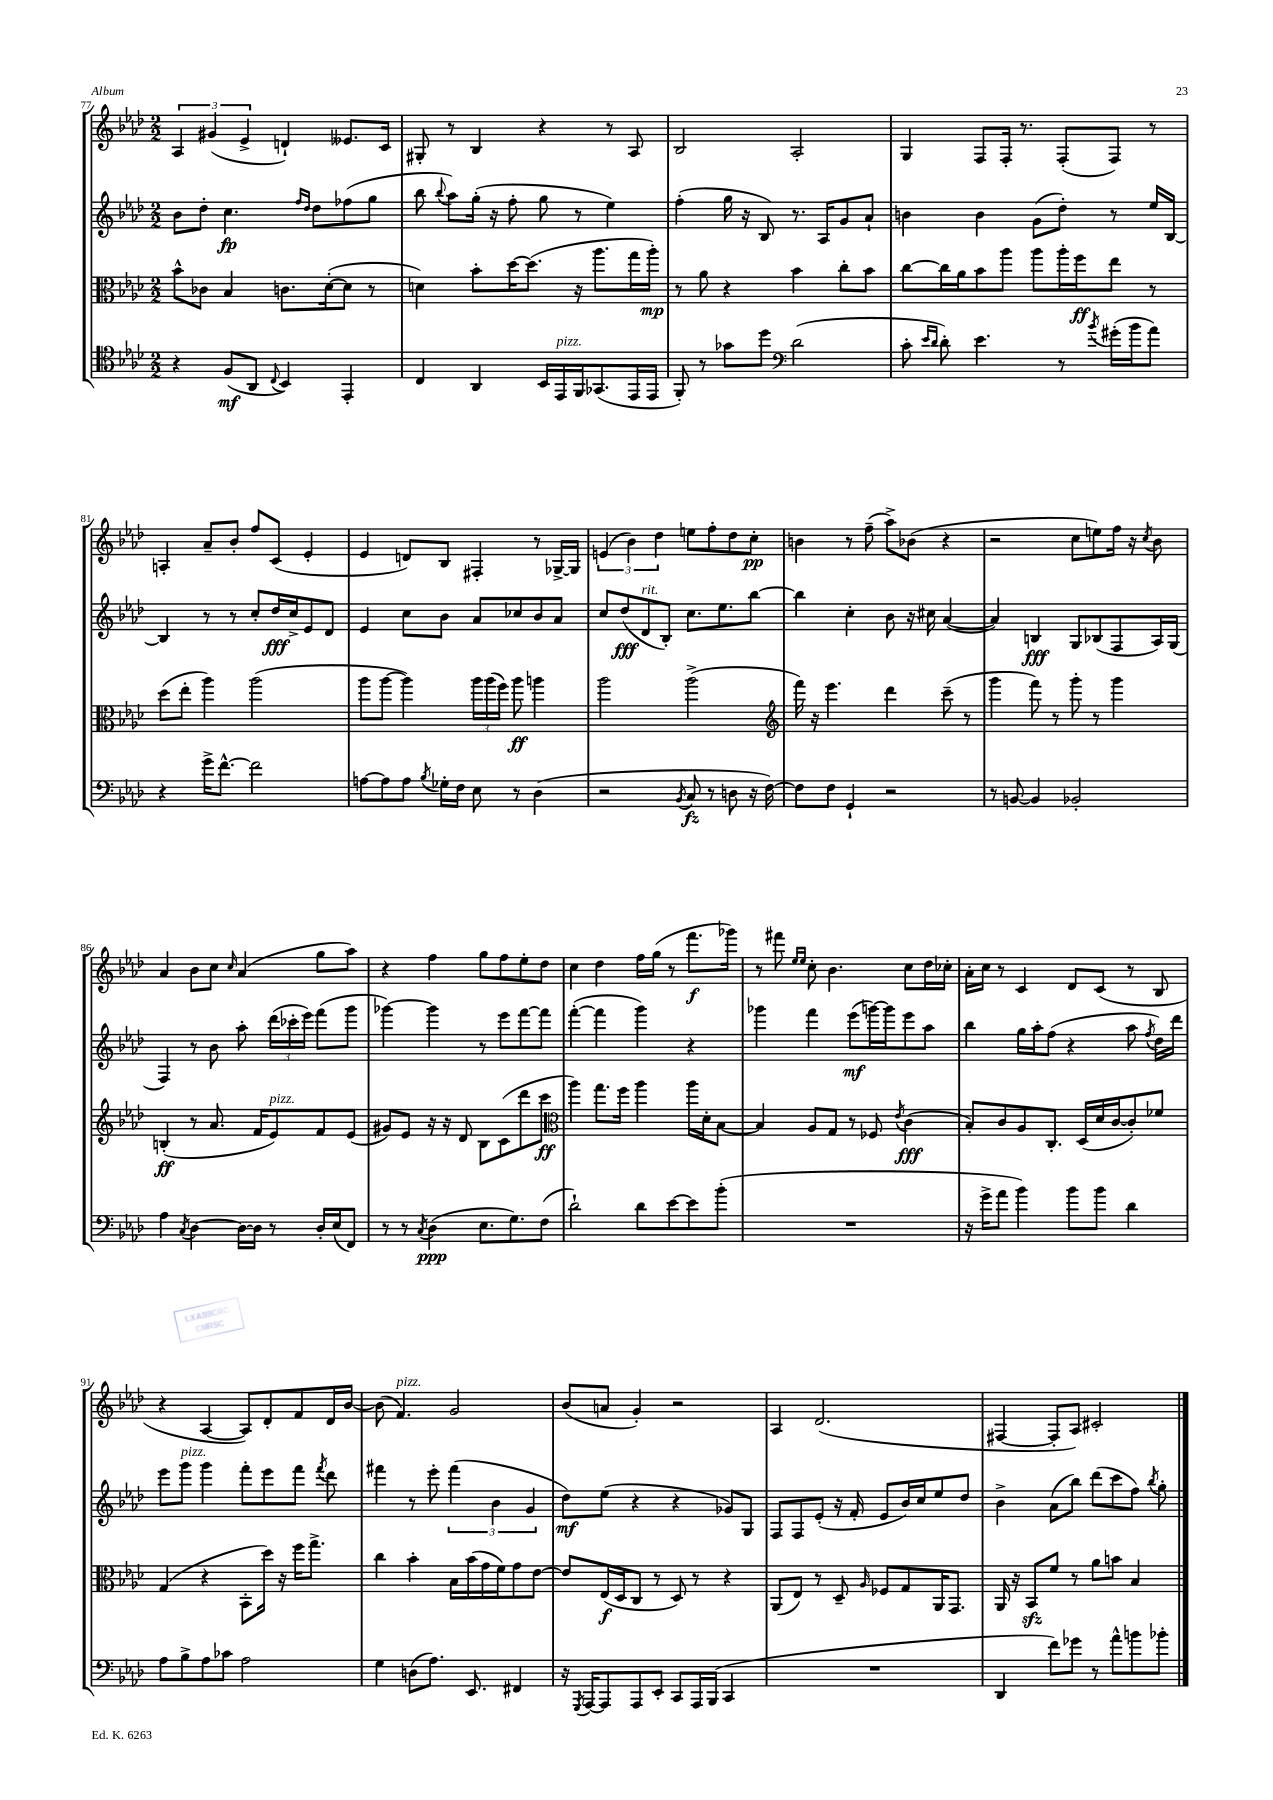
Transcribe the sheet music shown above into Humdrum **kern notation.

**kern	**kern	**kern	**kern
*staff4	*staff3	*staff2	*staff1
*clefC4	*clefC3	*clefG2	*clefG2
*k[b-e-a-d-]	*k[b-e-a-d-]	*k[b-e-a-d-]	*k[b-e-a-d-]
*M2/2	*M2/2	*M2/2	*M2/2
4r	8b-^^\L	8b-\L	6A-/
.	8c-\J	8dd-'\J	.
.	.	.	(6g#/
(8F/L	4B-/	4.cc\	.
.	.	.	6e-^/
8AA-/J	.	.	.
8qqC/	.	.	.
4BB-/)	8.c\L	.	4d`/)
.	.	16qqff/LL	.
.	.	16qqdd-/JJ	.
.	.	8dd-\L	.
.	([16d-'\k	.	.
4EE-'/	8d-\]J	(8ff-\	8.e--/L
.	8r	8gg\J	.
.	.	.	16c/Jk
=	=	=	=
4C/	4d\)	8bb-\	8G#'/
.	.	8qqbb-/	.
.	.	8aa-\L)	8r
4AA-/	8b-'\L	(16gg'\Jk	4B-/
.	.	16r	.
.	[16dd-\K	8ff'\	.
.	(8.dd-\]J	.	.
16BB-/LL	.	8gg\	4r
16EE-/	.	.	.
16FF/J	16r	8r	.
(8.GG-/	8.aa-\L	.	.
.	.	4ee-\)	8r
16EE-/L	16gg\L	.	8A-/
16EE-/JJ	16aa-'\JJ)	.	.
=	=	=	=
8FF'/)	8r	(4ff'\	2B-/
8r	8a-\	.	.
8g-\L	4r	16gg\	.
.	.	16r	.
8dd-\J	.	8B-/)	.
*clefF4	*	*	*
(2d-\	4b-\	8.r	2A-'/
.	.	16A-/LK	.
.	8cc'\L	8g/	.
.	8b-\J	8a-`/J	.
=	=	=	=
8c'\	[8cc\L	4b\	4G/
16qqe-/LL	.	.	.
16qqd-/JJ	.	.	.
8d-'\)	16cc\]L	.	.
.	16a-\J	.	.
4.e-\	8b-\	4b\	8F/L
.	8aa-\J	.	16F'/Jk
.	.	.	8.r
.	8aa-\L	(8g\L	.
8r	16aa-'\L	8dd-'\J)	(8F'/L
.	16ff\J	.	.
8qb-/	.	.	.
(16g#'\LL	8ee-\J	8r	8F/J)
16b-\J	.	.	.
8a-\J)	8r	16ee-/LL	8r
.	.	[16B-/JJ	.
=	=	=	=
4r	(8dd-\L	4B-/]	4A'/
.	8ee-'\J	.	.
16g^\LK	4aa-\)	8r	8a-~/L
[8.f^^\J	.	.	.
.	.	8r	8b-'/J
2f\]	(2aa-\	8cc'/L	8ff/L
.	.	16dd-/L	(8c/J
.	.	16cc^/J	.
.	.	8e-/	4e-'/
.	.	8d-/J	.
=	=	=	=
[8A\L	8aa-\L	4e-/	4e-/
8A\]	[8aa-\J	.	.
8A\J	4aa-\])	8cc\L	8d/L)
8qB-/	.	.	.
16G-'\LL	.	8b-\J	8B-/J
16F\JJ	.	.	.
8E-\	24aa-\LL	8a-/L	4F#'/
.	(24aa-\	.	.
.	24ff\JJ)	.	.
8r	8aa-\	8cc-/	.
(4D-\	4aa\	8b-/	8r
.	.	8a-/J	[16G-^/LL
.	.	.	16G-/]JJ
=	=	=	=
2r	2aa-\	8cc/L	(6e/
.	.	(8dd-/	.
.	.	.	6b-\)
.	.	8d-/	.
.	.	.	6dd-\
.	.	8B-'/J)	.
8qBB-/	.	.	.
8C/	(2aa-^\	8.cc\L	8ee\L
8r	.	.	8ff'\
.	.	8.ee-\	.
8D\	.	.	8dd-\
16r	.	[8bb-\J	8cc'\J
[16F\)	.	.	.
=	=	=	=
*	*clefG2	*	*
8F\]L	16fff\)	4bb-\]	4b\
.	16r	.	.
8F\J	4.eee-\	.	.
4GG`/	.	4cc'\	8r
.	.	.	(8ff~\
2r	4ddd-\	8b-\	8aa-^\L)
.	.	16r	(8b-\J
.	.	16cc#\	.
.	(8ccc~\	([4a-/	4r
.	8r	.	.
=	=	=	=
8r	4ggg\	4a-/])	2r
[8BB/	.	.	.
4BB/]	8fff\)	4B/	.
.	8r	.	.
2BB-'/	8ggg'\	8G/L	8cc\L
.	8r	(8B-/	8ee\)
.	4ggg\	8F/	16ff\Jk
.	.	.	16r
.	.	.	8qcc/
.	.	16A-/L)	8b-\
.	.	(16G/JJ	.
=	=	=	=
4A-\	(4B'/	4F/)	4a-/
8qC/	.	.	.
[4D-\	8r	8r	8b-\L
.	8.a-/	8b-\	8cc\J
.	.	.	16qqcc/
16D-\_LL	.	8aa-'\	(4a-/
16D-\]JJ	16f/LK	.	.
8r	8e-/)	(24ddd-\LL	.
.	.	24ccc-'\	.
.	.	24eee-\JJ)	.
16D-'/LL	8f/	(8fff\L	8gg\L
(16E-/J	.	.	.
8FF/J)	(8e-/J	8ggg\J	8aa-\J)
=	=	=	=
8r	8g#/L)	[4ggg-\)	4r
8r	8e-/J	.	.
8qC/	.	.	.
(4D-\	16r	4ggg-\]	4ff\
.	16r	.	.
.	8d-/	.	.
8.E-\L	8B-\L	8r	8gg\L
.	(8c\	8eee-\L	8ff\
8.G\)	.	.	.
.	8ddd-\	[8fff\	8ee-'\
(8F\J	8ccc\J	8fff\]J	8dd-\J
=	=	=	=
*	*clefC3	*	*
2d-`\)	4aa-\)	([4fff'\	4cc\
.	8.gg\L	4fff\]	4dd-\
.	16ff\Jk	.	.
8d-\L	4aa-\	4ggg\)	16ff\LL
.	.	.	(16gg\JJ
[8e-\	.	.	8r
8e-\]	16aa-\LL	4r	8.fff\L
.	16d-'\J	.	.
(8b-'\J	[8B-\J	.	.
.	.	.	16ggg-\Jk)
=	=	=	=
1r	4B-/]	4ggg-\	8r
.	.	.	8fff#\
.	.	.	16qqee-/LL
.	.	.	16qqee-/JJ
.	8A-/L	4fff\	8cc'\
.	8G/J	.	4.b-\
.	8r	(8eee-\L	.
.	8F-/	[16ggg\L)	.
.	.	16ggg\]J	.
.	8qe-/	.	.
.	(4c\	8eee-\	8cc\L
.	.	8aa-\J	16dd-\L
.	.	.	16cc-'\JJ
=	=	=	=
16r	8B-'/L)	4bb-\	16a-'\LL
16g^\LK	.	.	16cc\JJ
8a-\J	8c/	.	8r
4b-\)	8A-/	16gg\LL	4c/
.	.	16aa-'\J	.
.	8.C'/J	(8ff\J	.
8b-\L	.	4r	8d-/L
.	(16D-/LL	.	.
8b-\J	16d-/	.	(8c/J
.	[16c/J	.	.
4d-\	8c'/])	8aa-\	8r
.	.	8qff/	.
.	8f-/J	16dd-\LL)	8B-/
.	.	16ddd-\JJ	.
=	=	=	=
8A-\L	(4G/	8eee-\L	4r
8B-^\	.	8ggg\J	.
8A-\	4r	4ggg\	[4A-/
8c-\J	.	.	.
2A-\	8BB-'\L	8fff'\L	8A-/]L)
.	16dd-\Jk)	8eee-\	8d-'/
.	16r	.	.
.	16ff\LK	8fff\J	8f/
.	8.gg^\J	.	.
.	.	8qfff/	.
.	.	8ddd-\	16d-/L
.	.	.	[16b-/JJ
=	=	=	=
4G\	4cc\	4fff#\	(8b-\]
.	.	.	4.f/)
(8D\L	4b-'\	8r	.
8.A-\J)	.	8eee-'\	.
.	16B-\LL	(6fff#\	2g/
8.EE-/	(16b-\	.	.
.	16g\	.	.
.	.	6b-\	.
.	16f\J)	.	.
4FF#/	8g\	.	.
.	.	6g/	.
.	[8e-\J	.	.
=	=	=	=
16r	8e-/]L	8dd-\L)	(8b-/L
8qGGG/	.	.	.
[16AAA-/LK	.	.	.
8AAA-/]	(16E-/L	(8ee-\J	8a/J
.	16D-/J	.	.
8AAA-/	8C/J	4r	4g'/)
8EE-'/J	8r	.	.
8CC/L	8D-/)	4r	2r
16AAA-/L	8r	.	.
(16BBB-/JJ	.	.	.
4CC/	4r	8g-/L)	.
.	.	8G/J	.
=	=	=	=
1r	(8AA-/L	8F/L	4A-/
.	8E-/J)	8F/	.
.	8r	(8e-'/J	(2.d-/
.	8D-~/	16r	.
.	.	16f'/	.
.	16qqA-/	.	.
.	8F-/L	8e-/L	.
.	8G/	16b-/L)	.
.	.	16cc/J	.
.	16AA-/K	8ee-/	.
.	8.GG/J	.	.
.	.	8dd-/J	.
=	=	=	=
4DD-/	16AA-/	4b-^\	[4F#/
.	16r	.	.
.	8BB-/L	.	.
8f\L)	8f/J	(8a-\L	8F#'/]L
8g-\J	8r	8bb-\J)	8A-/J)
8r	8a-\L	(8ddd-\L	2c#'/
8a-^^\L	8b\J	8ccc\	.
8b\	4B-/	8ff\J)	.
.	.	8qbb-/	.
8b-'\J	.	8gg'\	.
==	==	==	==
*-	*-	*-	*-
